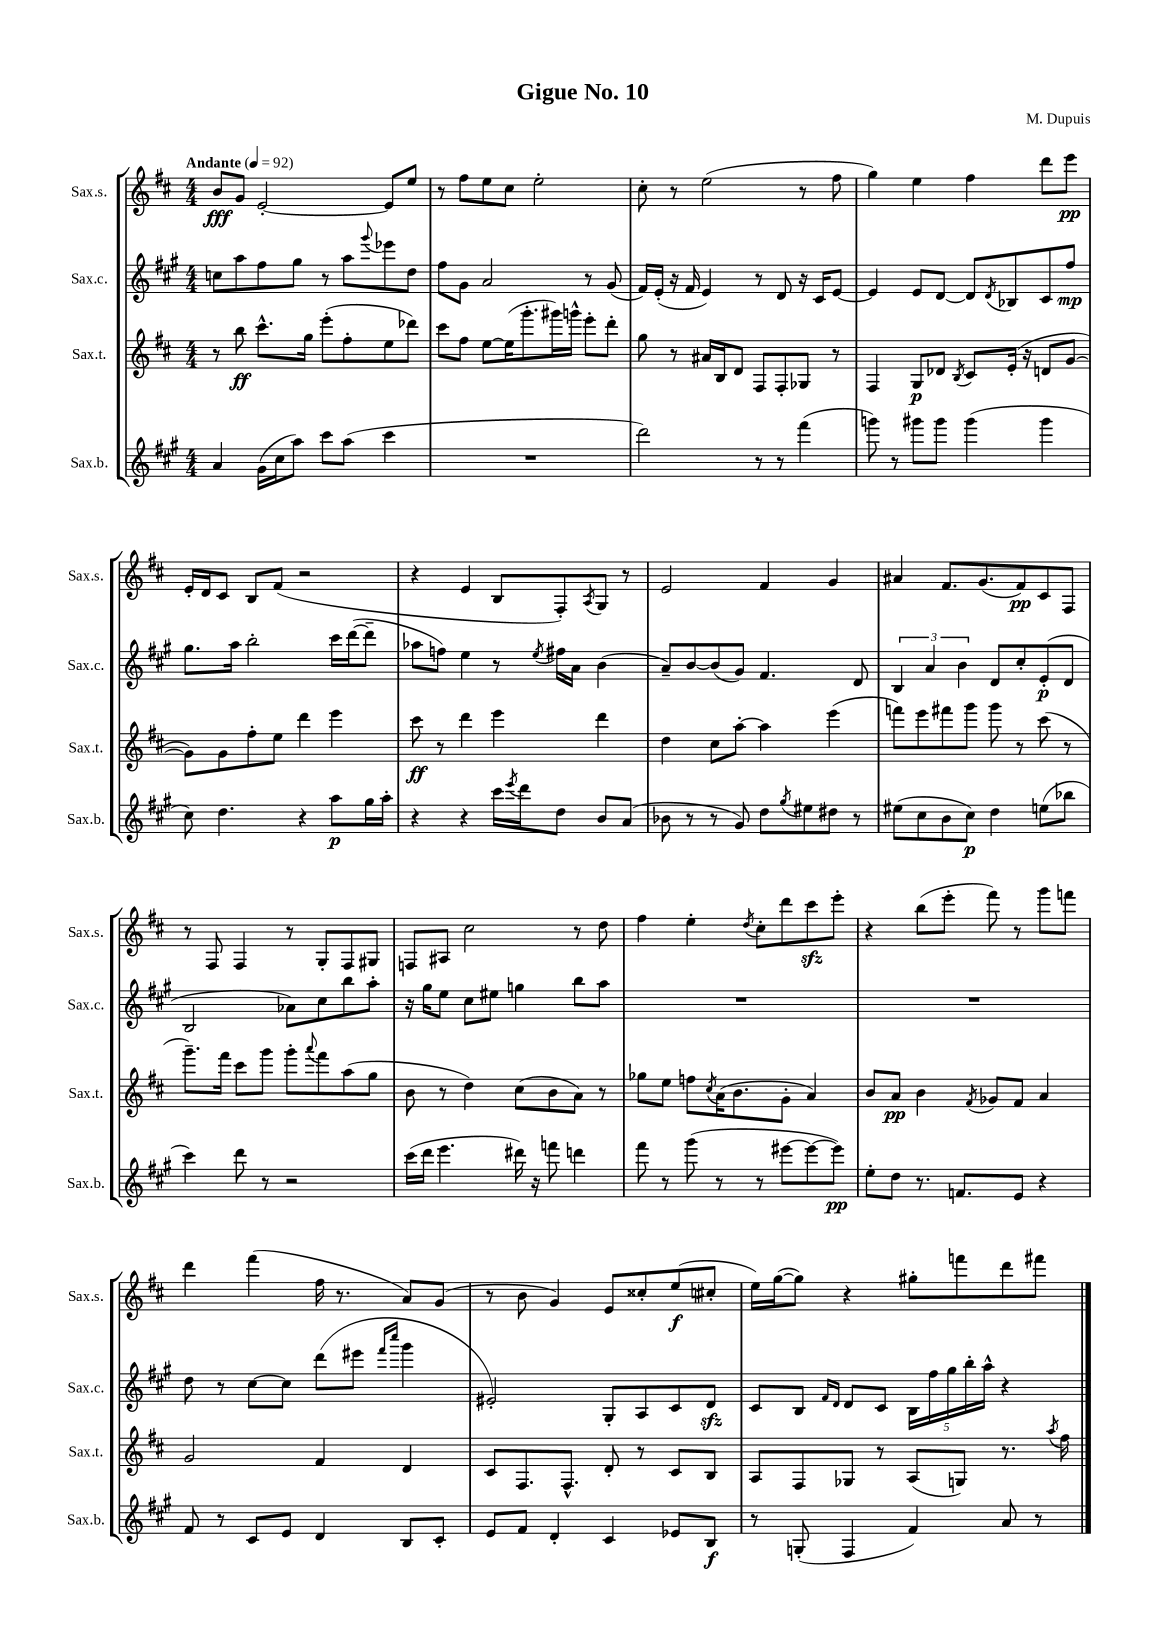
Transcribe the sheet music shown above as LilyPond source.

\header { title = "Gigue No. 10" composer = "M. Dupuis" }
<<
\new StaffGroup <<
\new Staff = "s0" \with { instrumentName = "Sax.s." shortInstrumentName = "Sax.s." } {
    \clef treble \key d \major \numericTimeSignature \time 4/4 \tempo "Andante" 4 = 92
    b'8\fff g'8 e'2~-. e'8 e''8 |
    r8 fis''8 e''8 cis''8 e''2-. |
    cis''8-. r8 e''2( r8 fis''8 |
    g''4) e''4 fis''4 d'''8 e'''8\pp |
    e'16-. d'16 cis'8 b8 fis'8( r2 |
    r4 e'4 b8 fis8-.) \acciaccatura { a8 } g8 r8 |
    e'2 fis'4 g'4 |
    ais'4 fis'8. g'8.( fis'8\pp) cis'8 fis8 |
    r8 fis8 fis4 r8 g8-. fis8 gis8 |
    f8 ais8 cis''2 r8 d''8 |
    fis''4 e''4-. \acciaccatura { d''8 } cis''8-. d'''8 cis'''8\sfz e'''8-. |
    r4 b''8( e'''8-. fis'''8) r8 g'''8 f'''8 |
    d'''4 fis'''4( fis''16 r8. a'8) g'8( |
    r8 b'8 g'4) e'8 cisis''8-. e''8\f( cis''8-. |
    e''16) g''16~( g''8) r4 gis''8-. f'''8 d'''8 fis'''8 \bar "|." |
}
\new Staff = "s1" \with { instrumentName = "Sax.c." shortInstrumentName = "Sax.c." } {
    \clef treble \key a \major \numericTimeSignature \time 4/4
    c''8 a''8 fis''8 gis''8 r8 a''8 \appoggiatura { gis'''8 } ees'''8 d''8 |
    fis''8 gis'8 a'2 r8 gis'8( |
    fis'16) e'16-.( r16 fis'16 e'4) r8 d'8 r16 cis'16 e'8~ |
    e'4 e'8 d'8~ d'8 \acciaccatura { d'8 } bes8 cis'8 fis''8\mp |
    gis''8. a''16 b''2-. cis'''16 d'''16~( d'''8-- |
    aes''8 f''8) e''4 r8 \acciaccatura { e''8 } fis''16 a'16 b'4( |
    a'8--) b'8~ b'8( gis'8) fis'4. d'8 |
    \tuplet 3/2 { b4 a'4 b'4 } d'8 cis''8-. e'8-.\p( d'8 |
    b2 aes'8) cis''8 b''8 a''8-. |
    r16 gis''16 e''8 cis''8 eis''8 g''4 b''8 a''8 |
    R1 |
    R1 |
    d''8 r8 cis''8~ cis''8 d'''8( eis'''8 \grace { fis'''16 cis''''16 } gis'''4 |
    eis'2-.) gis8-. a8 cis'8 d'8\sfz |
    cis'8 b8 \grace { fis'16 d'16 } d'8 cis'8 \tuplet 5/4 { b16 fis''16 gis''16 b''16-. a''16-^ } r4 \bar "|." |
}
\new Staff = "s2" \with { instrumentName = "Sax.t." shortInstrumentName = "Sax.t." } {
    \clef treble \key d \major \numericTimeSignature \time 4/4
    r8 b''8\ff cis'''8.-^ g''16 e'''8-.( fis''8-. e''8 des'''8) |
    cis'''8 fis''8 e''8~ e''16( g'''8.-. gis'''16) g'''16-^ e'''8-. d'''8-. |
    g''8 r8 ais'16 b16 d'8 fis8 fis8-. ges8 r8 |
    fis4 g8\p des'8 \acciaccatura { b8 } cis'8 e'16-.( r16 d'8 g'8~ |
    g'8) g'8 fis''8-. e''8 d'''4 e'''4 |
    cis'''8\ff r8 d'''4 e'''4 d'''4 |
    d''4 cis''8 a''8~-. a''4 e'''4( |
    f'''8) e'''8 fis'''8 g'''8 g'''8 r8 cis'''8( r8 |
    g'''8.--) fis'''16 cis'''8 g'''8 g'''8-. \appoggiatura { a'''8 } fis'''8 a''8( g''8 |
    b'8 r8 d''4) cis''8( b'8 a'8) r8 |
    ges''8 e''8 f''8 \acciaccatura { cis''8 } a'16( b'8. g'8-. a'4) |
    b'8 a'8\pp b'4 \acciaccatura { fis'8 } ges'8 fis'8 a'4 |
    g'2 fis'4 d'4 |
    cis'8 fis8. fis8.-^ d'8-. r8 cis'8 b8 |
    a8 fis8 ges8 r8 a8( g8) r8. \acciaccatura { a''8 } fis''16 \bar "|." |
}
\new Staff = "s3" \with { instrumentName = "Sax.b." shortInstrumentName = "Sax.b." } {
    \clef treble \key a \major \numericTimeSignature \time 4/4
    a'4 gis'16( cis''16 a''8) cis'''8 a''8( cis'''4 |
    R1 |
    d'''2) r8 r8 fis'''4( |
    g'''8) r8 gis'''8 gis'''8 gis'''4( gis'''4 |
    cis''8) d''4. r4 a''8\p gis''16 a''16-. |
    r4 r4 cis'''16 \acciaccatura { e'''8 } d'''16 d''8 b'8 a'8( |
    bes'8 r8 r8 gis'8) d''8 \acciaccatura { gis''8 } eis''8 dis''8 r8 |
    eis''8( cis''8 b'8 cis''8\p) d''4 e''8( bes''8 |
    cis'''4) d'''8 r8 r2 |
    cis'''16( d'''16 e'''4. dis'''16) r16 f'''8 d'''4 |
    fis'''8 r8 gis'''8( r8 r8 eis'''8~ eis'''8~ eis'''8\pp) |
    e''8-. d''8 r8. f'8. e'8 r4 |
    fis'8 r8 cis'8 e'8 d'4 b8 cis'8-. |
    e'8 fis'8 d'4-. cis'4 ees'8 b8\f |
    r8 g8-.( fis4 fis'4) a'8 r8 \bar "|." |
}
>>
>>
\layout { \context { \Score \remove "Bar_number_engraver" } }
